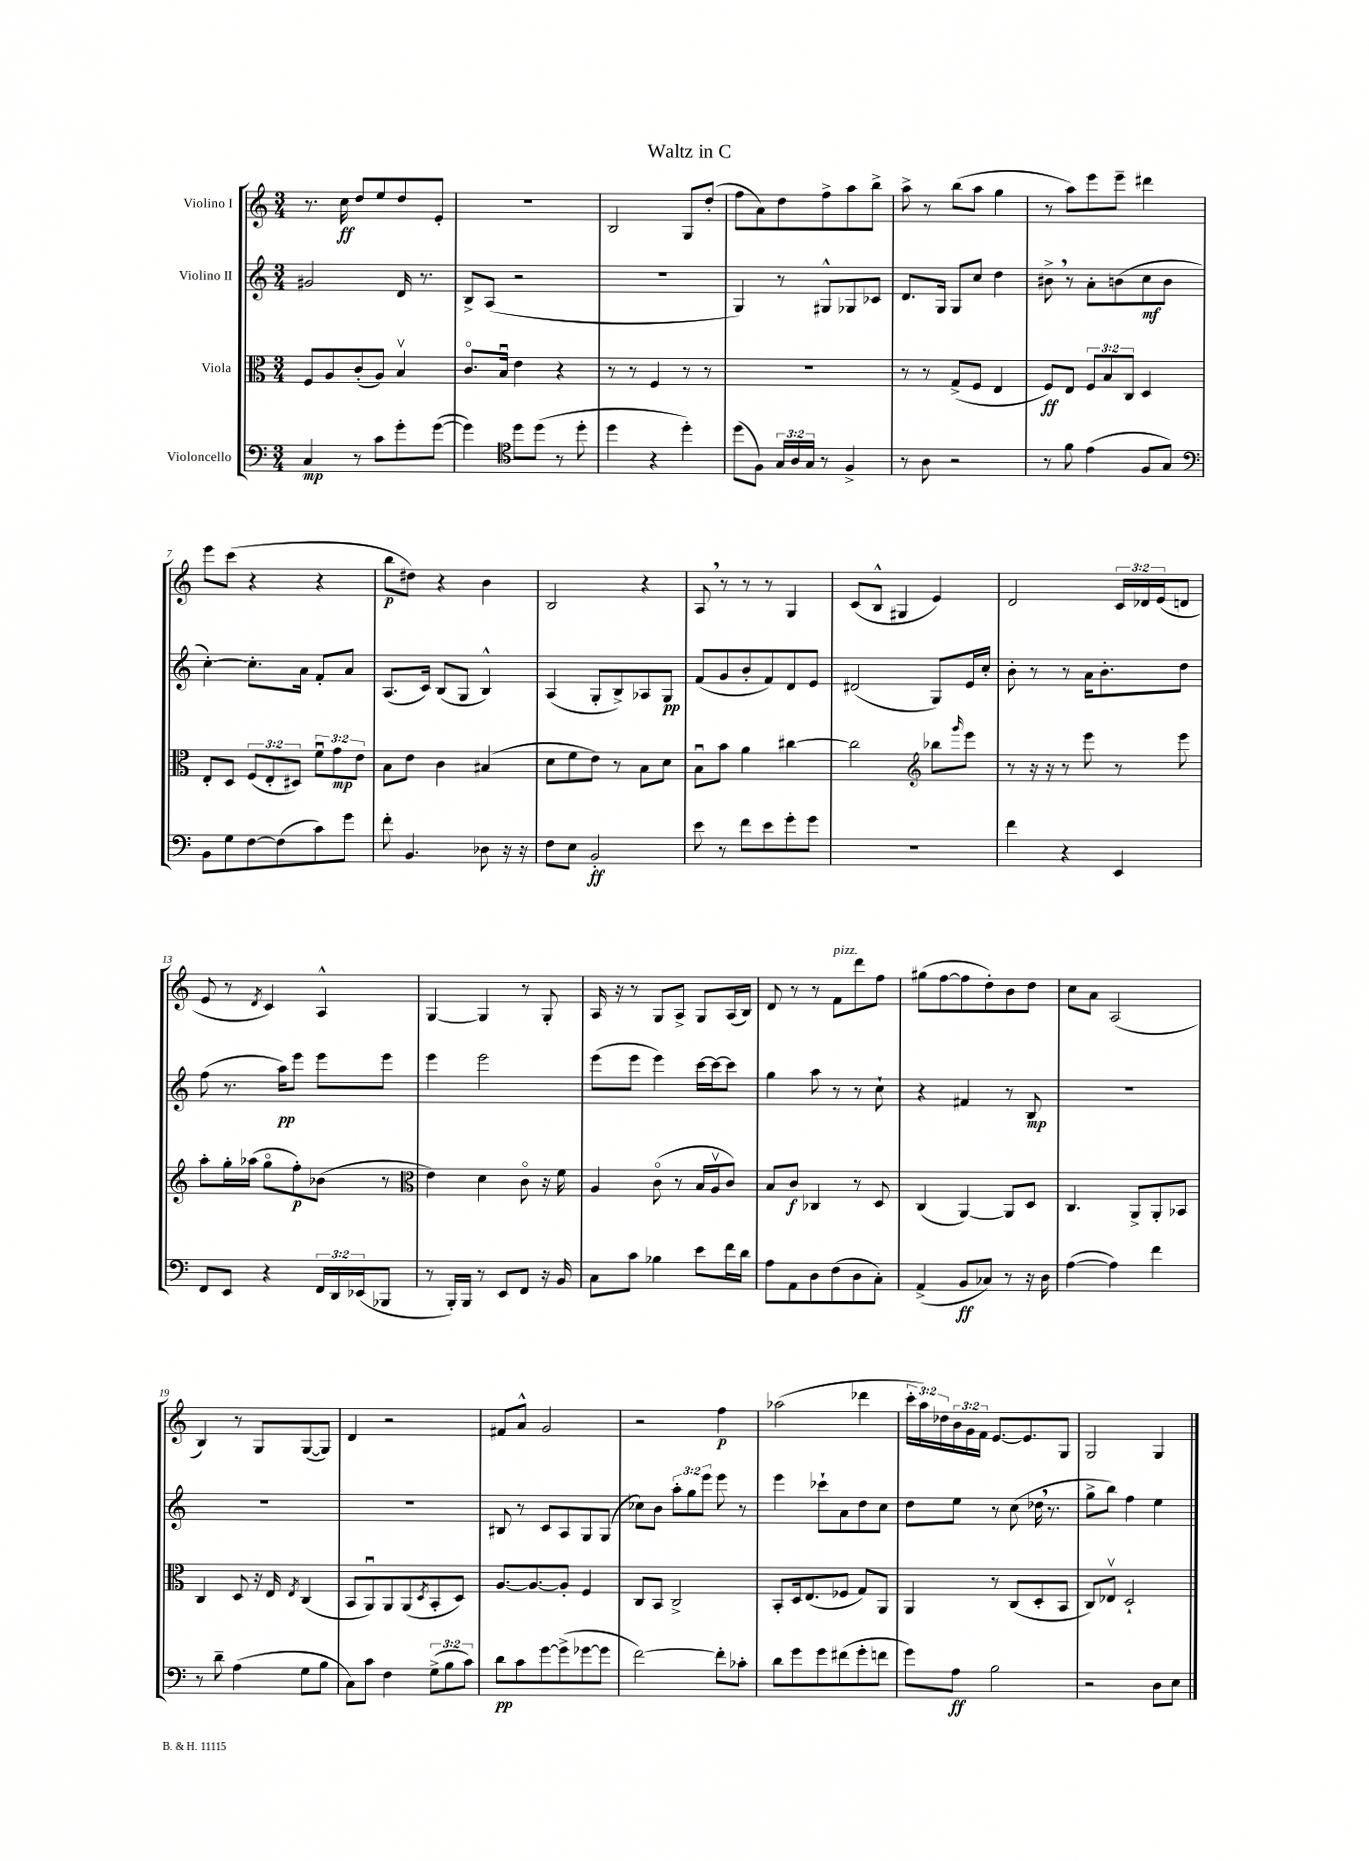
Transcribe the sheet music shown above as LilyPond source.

\header { title = "Waltz in C" }
<<
\new StaffGroup <<
\new Staff = "s0" \with { instrumentName = "Violino I" } {
    \clef treble \key c \major \numericTimeSignature \time 3/4 \override Staff.TupletNumber.text = #tuplet-number::calc-fraction-text
    r8. c''16\ff d''8 e''8 d''8 e'8-. |
    R2. |
    b2 g8 d''8-.( |
    f''8 a'8) d''8 f''8-> a''8 b''8-> |
    a''8-> r8 b''8( a''8 g''4 |
    r8 a''8) e'''8 e'''8-- dis'''4 |
    e'''8 c'''8( r4 r4 |
    b''8\p dis''8) r4 b'4 |
    b2 r4 |
    a8 \breathe r8 r8 r8 g4 |
    c'8( b8-^ gis4 e'4) |
    d'2 \tuplet 3/2 { c'16 des'16 e'16( } d'8 |
    e'8 r8 \acciaccatura { d'8 } c'4) a4-^ |
    g4~ g4 r8 g8-. |
    a16 r16 r8 g8 a8-> g8 a16( b16) |
    d'8 r8 r8 f'8^\markup { \italic "pizz." } d'''8 f''8 |
    gis''8( f''8~ f''8 d''8-.) b'8 d''8 |
    c''8 a'8 a2( |
    b4) r8 g8 g8~( g8) |
    d'4 r2 |
    fis'8 a'8-^ g'2 |
    r2 f''4\p |
    aes''2( des'''4 |
    \tuplet 3/2 { c'''16-. a''16) des''16 } \tuplet 3/2 { b'16 g'16 f'16 } e'8.~ e'8. g8 |
    g2 g4 \bar "|." |
}
\new Staff = "s1" \with { instrumentName = "Violino II" } {
    \clef treble \key c \major \numericTimeSignature \time 3/4 \override Staff.TupletNumber.text = #tuplet-number::calc-fraction-text
    gis'2 d'16 r8. |
    b8-> a8( r2 |
    R2. |
    g4) r8 gis8-^ ges8 ces'8 |
    d'8. g16 g8 c''8 d''4 |
    bis'8-> \breathe r8 a'8-. b'8( c''8\mf b'8 |
    c''4~-.) c''8.-. a'16 f'8-. a'8 |
    a8.( c'16) b8( g8 b4-^) |
    a4( g8-. b8->) aes8 g8\pp |
    f'8( g'8 b'8-. f'8) d'8 e'8 |
    dis'2( g8) e'16 c''16-. |
    b'8-. r8 r8 a'16 b'8.-. d''8 |
    f''8( r8. a''16\pp) e'''8 e'''8 e'''8 |
    e'''4 e'''2 |
    e'''8( e'''8 e'''4) c'''16~ c'''16~ c'''8 |
    g''4 a''8 r8 r8 c''8-! |
    r4 fis'4 r8 b8\mp |
    R2. |
    R2. |
    R2. |
    bis8 r8 c'8 a8 g8 g8( |
    ces''8) b'8 \tuplet 3/2 { a''8-. g''8 e'''8 } e'''8 r8 |
    e'''4 ces'''8-! a'8 d''8 c''8 |
    d''8 e''8 r8 c''8( des''16 \breathe r8. |
    g''8-> b''8) f''4 e''4 \bar "|." |
}
\new Staff = "s2" \with { instrumentName = "Viola" } {
    \clef alto \key c \major \numericTimeSignature \time 3/4 \override Staff.TupletNumber.text = #tuplet-number::calc-fraction-text
    f8 a8 c'8-.( a8) b4\upbow |
    c'8.\flageolet b16\downbow e'4 r4 |
    r8 r8 f4 r8 r8 |
    R2. |
    r8 r8 g8->( f8 e4 |
    f8\ff) e8 \tuplet 3/2 { f8 b8 c8 } d4 |
    e8-. d8 \tuplet 3/2 { f8( e8-. dis8) } \tuplet 3/2 { f'8\downbow g'8\mp e'8 } |
    b8 e'8 c'4 bis4( |
    d'8 f'8 e'8) r8 b8 d'8 |
    b8\downbow b'8 a'4 cis''4~ |
    cis''2 \clef treble bes''8 \grace { g'''16 } e'''8 |
    r8 r16 r16 r8 e'''8 r8 e'''8 |
    a''8-. g''16-. aes''16( g''8\flageolet f''8-.\p) bes'8( r8 |
    \clef alto e'4) d'4 c'8\flageolet r16 f'16 |
    a4 c'8\flageolet( r8 b16 a16\upbow c'8) |
    b8 c'8\f ces4 r8 d8 |
    c4( a,4~) a,8 d8 |
    c4. a,8-> a,8-. bes,8 |
    c4 d8 r16 e16 \acciaccatura { e8 } c4( |
    b,8 a,8\downbow) a,8 a,8( \acciaccatura { d8 } b,8-. d8) |
    a8.~ a8.~ a8-. f4 |
    c8 b,8 c2-> |
    b,8-. d16 e8.( fes8 g8) a,8 |
    a,4 r8 c8( d8-. b,8 |
    c8) ees8\upbow d2-! \bar "|." |
}
\new Staff = "s3" \with { instrumentName = "Violoncello" } {
    \clef bass \key c \major \numericTimeSignature \time 3/4 \override Staff.TupletNumber.text = #tuplet-number::calc-fraction-text
    c4\mp r8 c'8 g'8-. g'8~( |
    g'4) \clef tenor d''8 d''8( r8 d''8-. |
    d''4 r4 d''4-.) |
    d''8( f8) \tuplet 3/2 { g16 a16 g16 } r8 f4-> |
    r8 a8 r2 |
    r8 f'8 e'4( f8 g8) |
    \clef bass b,8 g8 f8~ f8( c'8) g'8 |
    f'8-. b,4. des8 r16 r16 |
    f8 e8 b,2-.\ff |
    e'8 r8 f'8 e'8 g'8-. g'8 |
    R2. |
    f'4 r4 e,4 |
    f,8 e,8 r4 \tuplet 3/2 { f,16 d,16 ees,16( } bes,,8 |
    r8 b,,16-.) b,,16 r8 e,8 f,8 r16 b,16 |
    c8 c'8 bes4 e'8 f'16 d'16 |
    a8 a,8 d8 f8( d8 c8-.) |
    a,4->( b,8\ff ces8) r8 r16 d16 |
    a4~( a4) f'4 |
    r8 d'8-- a4( g8 b8 |
    c8) c'8 f4 \tuplet 3/2 { g8->( b8 c'8) } |
    d'8\pp c'8 g'8~ g'8->( ges'8~ ges'8 |
    f'2~) f'8-. ces'8-. |
    d'8 g'8 g'8 fis'8( g'8-. f'8 |
    g'8) a8\ff b2 |
    r2 d8 e8 \bar "|." |
}
>>
>>
